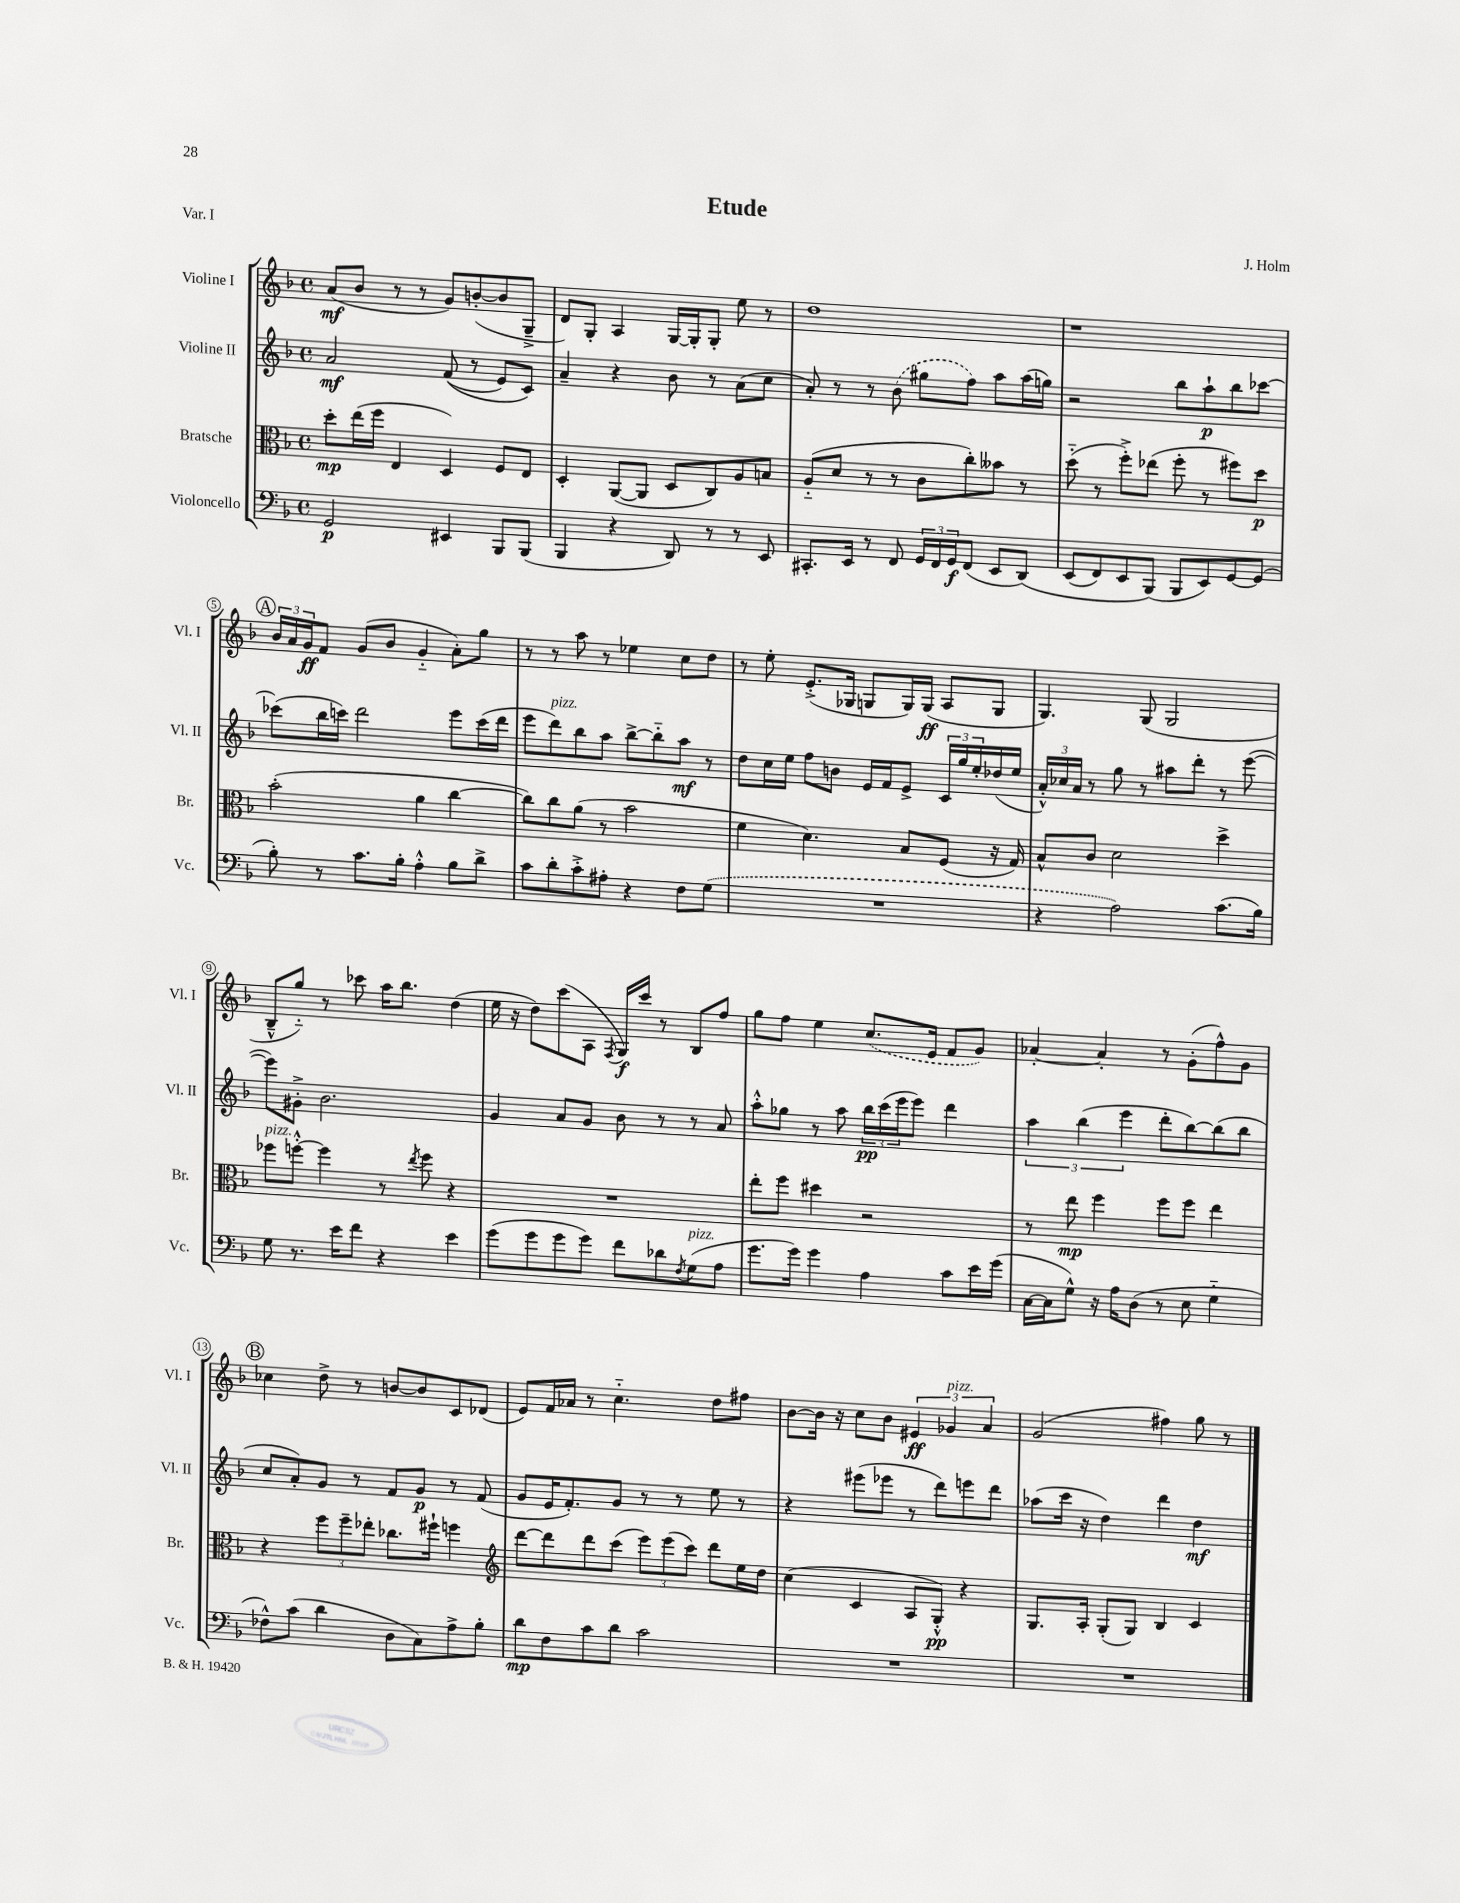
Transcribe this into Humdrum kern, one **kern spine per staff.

**kern	**kern	**kern	**kern
*staff4	*staff3	*staff2	*staff1
*clefF4	*clefC3	*clefG2	*clefG2
*k[b-]	*k[b-]	*k[b-]	*k[b-]
*M4/4	*M4/4	*M4/4	*M4/4
*met(c)	*met(c)	*met(c)	*met(c)
2GG	8dd'	2a	(8a
.	(16ee	.	8b-
.	16ff	.	.
.	4E	.	8r
.	.	.	8r
4EE#	4D)	&((8f	8g)
.	.	8r	([8b'
8BBB-	8F	8e)	8b]
(8BBB-	8E	8c&)	8G~^
=	=	=	=
4BBB-	4D'	4a~	8d)
.	.	.	8G'
4r	([8AA	4r	4A
.	8AA]	.	.
8DD)	8D	8b-	[16G
.	.	.	16G']
8r	8C)	8r	8G'
8r	8A	(8a	8ee
8EE	8B	8cc	8r
=	=	=	=
8.CC#'	(8A'~	8a')	1dd
.	8d	8r	.
16EE	.	.	.
8r	8r	8r	.
8FF	8r	(8b-	.
24GG	8c	8gg#	.
24FF	.	.	.
24GG	.	.	.
(8FF	8cc')	8ff)	.
8EE	8b--	8aa	.
&(8DD)	8r	(16aa	.
.	.	16gg)	.
=	=	=	=
(8EE	(8dd'~	2r	1r
8FF)	8r	.	.
8EE	8ff'^)	.	.
(8BBB-&)	(8ee-	.	.
8BBB-	8ff'	8bb-	.
8EE)	8r	8aa`	.
[8GG	8ff#)	8bb-	.
(8GG]	8dd	[8ccc-	.
=	=	=	=
8B-')	(2b-'	(8ccc-]	24b-
.	.	.	24a
.	.	.	24g
8r	.	16bb-	8f
.	.	16ccc)	.
8.c	.	2ddd	(8g
.	.	.	8b-
16B-'	.	.	.
4A'^^	4a	.	4g'~
8B-	[4cc	8eee	8a')
8d^	.	(16ccc	8gg
.	.	16ddd	.
=	=	=	=
8c	8cc])	8eee	8r
8d'	8cc	8ddd)	8r
8c'^	(8a	8bb-	8aa
8A#'	8r	8aa	8r
4r	2b-	[8bb-^	4ee-
.	.	8bb-'~]	.
8F	.	8aa	8cc
(8G	.	8r	8dd
=	=	=	=
1r	4f	8dd	8r
.	.	16cc	8ee'
.	.	16ee	.
.	4.d)	8ff	(8.e'^
.	.	8b	.
.	.	.	16G-
.	.	16e	8G
.	.	16f	.
.	8B-	8e^	16G)
.	.	.	(16G
.	(8F	24c	8A
.	.	24gg	.
.	.	24ee'	.
.	16r	(16dd-	8G
.	16G)	16ee	.
=	=	=	=
4r	8B-^^	24a'^^)	4.G)
.	.	24cc-	.
.	.	24a	.
.	8c	8r	.
2A)	2d	8gg	.
.	.	8r	(8G
.	.	8aa#	2G
.	.	8ddd'	.
(8.c	4dd^	8r	.
.	.	([8eee	.
16B-)	.	.	.
=	=	=	=
8G	8ff-	8eee])	8B-~^^
8.r	[8ff'^^	8g#'^	8gg'~)
.	4ff]	2.b-	8r
16e	.	.	.
8f	.	.	8ccc-
4r	8r	.	16aa
.	.	.	8.bb-
.	8qee	.	.
.	8ff	.	.
4e	4r	.	(4dd
=	=	=	=
(8g	1r	4g	16ee
.	.	.	16r
8g	.	.	8dd)
8g	.	8a	(8ccc
8g)	.	8g	8A
.	.	.	8qF
8f	.	8b-	16G)
.	.	.	16ccc
8d-	.	8r	8r
8qF	.	.	.
(8G	.	8r	8B-
8A	.	8a	8ff
=	=	=	=
8.g	8ee'	8aa'^^	8gg
.	8ff	8gg-	8ff
16g)	.	.	.
4g	4dd#	8r	4ee
.	.	8aa	.
4A	2r	24bb-	(8.cc
.	.	(24ccc	.
.	.	24eee	.
.	.	8eee)	.
.	.	.	16e
8c	.	4ddd	8f
16e	.	.	8g)
(16g	.	.	.
=	=	=	=
[16C	8r	6aa	[4a-'
16C]	.	.	.
8G^^)	8ee	.	.
.	.	(6bb-	.
16r	4ff	.	4a-']
16A	.	.	.
.	.	6eee	.
(8D	.	.	.
8r	8ff	8ddd'	8r
8E	8ff	[8bb-)	(8g'
4G'~	4ee	(8bb-]	8ff^^)
.	.	8bb-	8g
=	=	=	=
8F-^^)	4r	8cc	4cc-
(8c	.	8a')	.
4d	12ff	8g	8dd^
.	12ff~	.	.
.	.	8r	8r
.	12ee-'	.	.
8D	8.cc-	8f	[8b
8C)	.	8g	8b]
.	16ff#`	.	.
8A^	4ff	8r	8c
8B-'	.	(8f	(8d-
=	=	=	=
*	*clefG2	*	*
8d	[8ddd	8g	8e)
8F	8ddd]	16e	16f
.	.	8.f')	16a-
8c	8ddd	.	8r
8d	(8ccc	8g	4.cc'~
2c	12eee)	8r	.
.	(12eee	.	.
.	.	8r	.
.	12ccc)	.	.
.	8ddd	8ee	8dd
.	16ee	8r	8ff#
.	16dd	.	.
=	=	=	=
1r	(4cc	4r	[8b-
.	.	.	16b-]
.	.	.	16r
.	4c	(8eee#	8cc
.	.	8eee-	8b-
.	8A	8r	6e#
.	8G'^^)	8ddd)	.
.	.	.	6g-
.	4r	8eee	.
.	.	.	6a
.	.	8ddd	.
=	=	=	=
1r	8.G	(8aa-	(2g
.	.	16ccc	.
.	16A'	16r	.
.	(8G'	4dd)	.
.	8G)	.	.
.	4B-	4ddd	4ff#)
.	4c	4dd	8gg
.	.	.	8r
==	==	==	==
*-	*-	*-	*-
